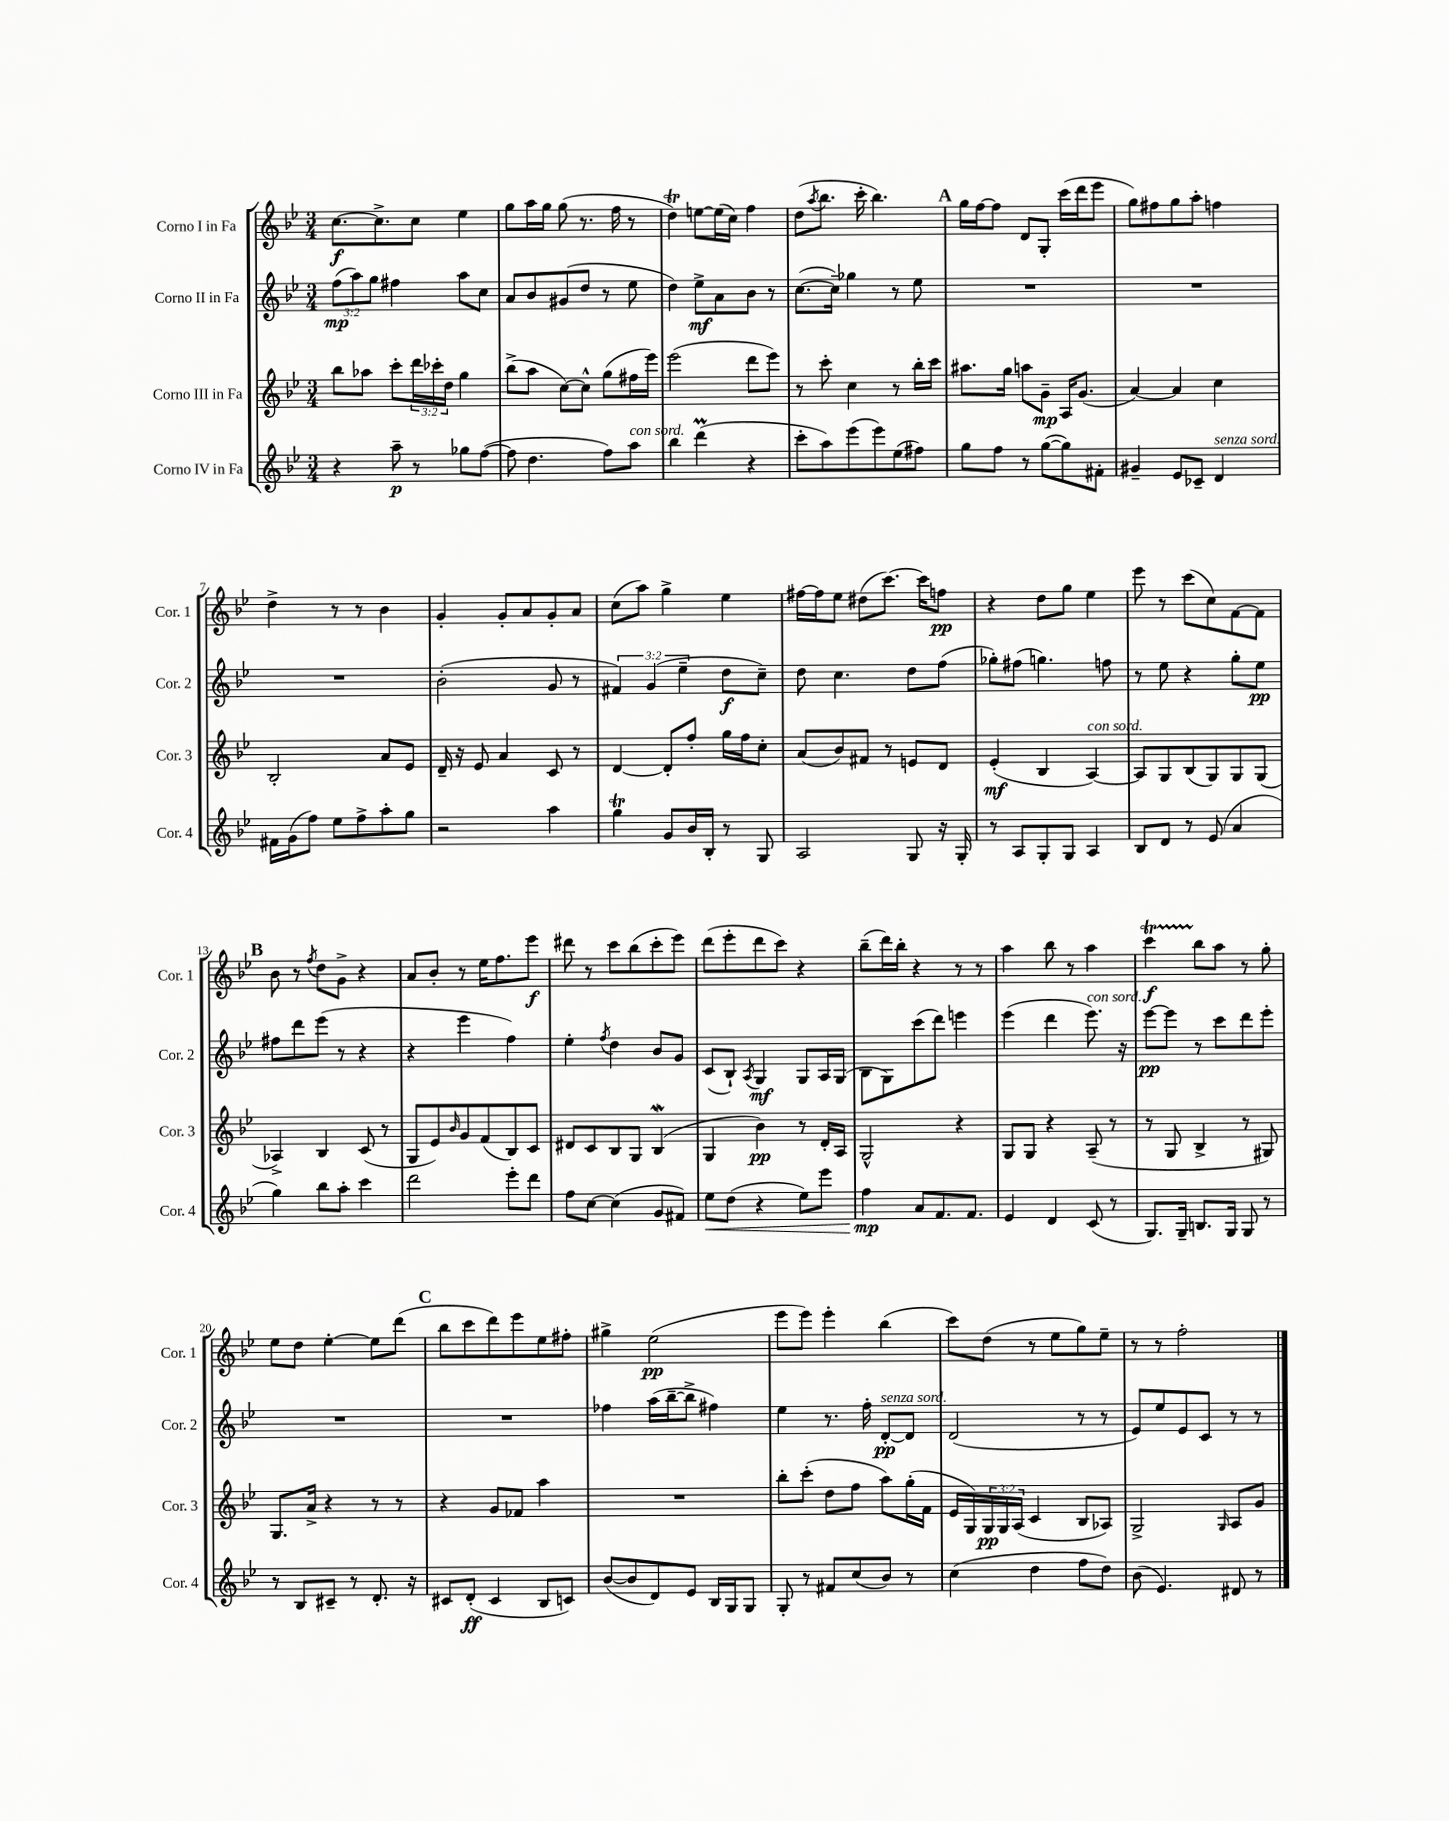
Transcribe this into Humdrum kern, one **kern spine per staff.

**kern	**kern	**kern	**kern
*staff4	*staff3	*staff2	*staff1
*clefG2	*clefG2	*clefG2	*clefG2
*k[b-e-]	*k[b-e-]	*k[b-e-]	*k[b-e-]
*M3/4	*M3/4	*M3/4	*M3/4
4r	8bb-	(12ff	[8.cc
.	.	12aa)	.
.	8aa-	.	.
.	.	12gg	.
.	.	.	8.cc^]
8aa~	8ccc'	4ff#	.
8r	24ddd	.	8cc
.	24ccc-'	.	.
.	24dd	.	.
8gg-	4gg	8aa	4ee-
([8ff	.	8cc	.
=	=	=	=
8ff]	(8bb-^	8a	8gg
4.dd	8aa	8b-	16aa
.	.	.	16gg
.	[8cc)	(8g#	(8gg
.	8cc^^]	8dd	8.r
8ff)	(8gg	8r	.
.	.	.	16ff
8aa	16ff#	8ee-	8r
.	16eee-)	.	.
=	=	=	=
4bb-	(2eee-	4dd)	4dd)
(4ddd	.	8ee-^	[8ee
.	.	8a	(16ee]
.	.	.	16cc)
4r	8ddd	8b-	4ff
.	8eee-)	8r	.
=	=	=	=
8ccc'	8r	([8.cc	(8dd
.	.	.	8qaa
8aa)	8ccc'	.	8.bb-
.	.	16cc~])	.
(8eee-	4cc	4gg-	.
.	.	.	16ccc'
8eee-)	.	.	4.bb-)
(8ee-	8r	8r	.
8ff#)	16bb-'	8ee-	.
.	16ccc	.	.
=	=	=	=
8gg	8.aa#	2.r	16gg
.	.	.	[16ff
8ff	.	.	8ff]
.	16gg	.	.
8r	8aa	.	8d
([8gg	8g~	.	8G'
8gg])	16A	.	(16ccc
.	(8.g	.	16ddd
8f#'	.	.	8eee-
=	=	=	=
4g#~	[4a)	2.r	8gg)
.	.	.	8ff#
8e-	4a]	.	8gg
8c-~	.	.	8aa'
4d	4cc	.	4ff
=	=	=	=
16f#	2B-'	2.r	4dd^
(16g	.	.	.
8ff)	.	.	.
8ee-	.	.	8r
8ff^	.	.	8r
8aa'	8a	.	4b-
8gg	8e-	.	.
=	=	=	=
2r	16d~	(2b-'	4g'
.	16r	.	.
.	8e-	.	.
.	4a	.	8g'
.	.	.	8a
4aa	8c	8g	8g'
.	8r	8r	8a
=	=	=	=
4gg	[4d	6f#)	(8cc
.	.	.	8aa)
.	.	(6g	.
8g	8d']	.	4gg^
.	.	6ee-~	.
16b-	8ff'	.	.
16B-'	.	.	.
8r	16gg	8dd	4ee-
.	16ff	.	.
8G	8cc'	8cc~)	.
=	=	=	=
2A	(8a	8dd	[16ff#
.	.	.	16ff#]
.	8b-)	4.cc	8ee-
.	8f#	.	(8dd#
.	8r	.	[8.ccc)
8G	8e	8dd	.
.	.	.	16ccc]
16r	8d	(8ff	8ff
16G'	.	.	.
=	=	=	=
8r	(4e-'	8gg-')	4r
8A	.	(8ff#	.
8G'	4B-	4.gg)	8dd
8G	.	.	8gg
4A	[4A)	.	4ee-
.	.	8ff	.
=	=	=	=
8B-	8A]	8r	8eee-
8d	8G	8ee-	8r
8r	(8B-	4r	(8ccc
(8e-	8G)	.	8cc)
4a	8G	8gg'	[8f
.	(8G	8ee-	8f]
=	=	=	=
4gg)	4A-^)	8ff#	8b-
.	.	8ddd	8r
.	.	.	8qff
8bb-	4B-	(8eee-	8dd
8aa'	.	8r	8g^
4ccc	(8c	4r	4r
.	8r	.	.
=	=	=	=
2ddd	8G	4r	8a
.	8e-)	.	8b-'
.	16qqb-	.	.
.	8g	4eee-	8r
.	(8f	.	16ee-
.	.	.	8.ff
8eee-'	8B-)	4ff)	.
8ddd	8c	.	8eee-
=	=	=	=
8ff	8d#	4ee-'	8ddd#
[8cc	8c	.	8r
.	.	8qff	.
(4cc]	8B-	4dd	8ccc
.	8G	.	(8bb-
8g	(4B-	8b-	8ccc'
8f#)	.	8g	8eee-)
=	=	=	=
8ee-	4G	(8c	(8ddd
(8dd	.	8B-`)	8eee-'
.	.	8qA	.
4r	4b-)	4G	8ddd
.	.	.	8ccc)
8ee-)	8r	8G	4r
8eee-	16d'	16A	.
.	16A	(16G	.
=	=	=	=
4ff	2G^^	8B-	(8bb-~
.	.	8G)	16ddd)
.	.	.	16bb-'
8a	.	(8ccc	4r
8.f	.	8ddd)	.
.	4r	4eee	8r
8.f	.	.	.
.	.	.	8r
=	=	=	=
4e-	8G	(4eee-	4aa
.	8G	.	.
4d	4r	4ddd	8bb-
.	.	.	8r
(8c	(8A~	8.eee-)	4aa
8r	8r	.	.
.	.	16r	.
=	=	=	=
8.G)	8r	[8eee-	4ccc
.	8G	8eee-]	.
16G~	.	.	.
8.B	4B-^	8r	8bb-
.	.	8ccc	8aa
16G	.	.	.
8G	8r	8ddd	8r
8r	8G#)	8eee-'	8gg'
=	=	=	=
8r	8.G	2.r	8ee-
8B-	.	.	8dd
.	16a^	.	.
8c#~	4r	.	[4ee-'
8r	.	.	.
8.d'	8r	.	8ee-]
.	8r	.	(8ddd
16r	.	.	.
=	=	=	=
8c#	4r	2.r	8bb-
(8d'	.	.	8ccc
4c#	8g	.	8ddd)
.	8f-	.	8eee-
8B-	4aa	.	8ee-
8c)	.	.	8ff#'
=	=	=	=
([8b-	2.r	4ff-	4gg#^
8b-]	.	.	.
8d)	.	(16aa	(2ee-
.	.	[16bb-~	.
8e-	.	8bb-^]	.
16B-	.	4ff#)	.
16G	.	.	.
8G	.	.	.
=	=	=	=
8G'	8bb-'	4ee-	8eee-
8r	(8ccc'	.	8eee-)
8f#	8dd	8.r	4eee-'
(8cc	8ff	.	.
.	.	16ff'	.
8b-)	8aa)	[8d'	(4bb-
8r	(16gg'	8d]	.
.	16f	.	.
=	=	=	=
(4cc	16e-	(2d	8ccc)
.	16G)	.	.
.	24G	.	(8dd
.	24G	.	.
.	(24A	.	.
4dd	4c	.	8r
.	.	.	8ee-
8ff	8B-	8r	8gg)
8dd)	8A-)	8r	8ee-~
=	=	=	=
(8b-	2G^	8e-)	8r
4.e-)	.	8ee-	8r
.	.	8e-	2ff'
.	.	8c	.
.	16qqG	.	.
8d#	8A	8r	.
8r	8g	8r	.
==	==	==	==
*-	*-	*-	*-
